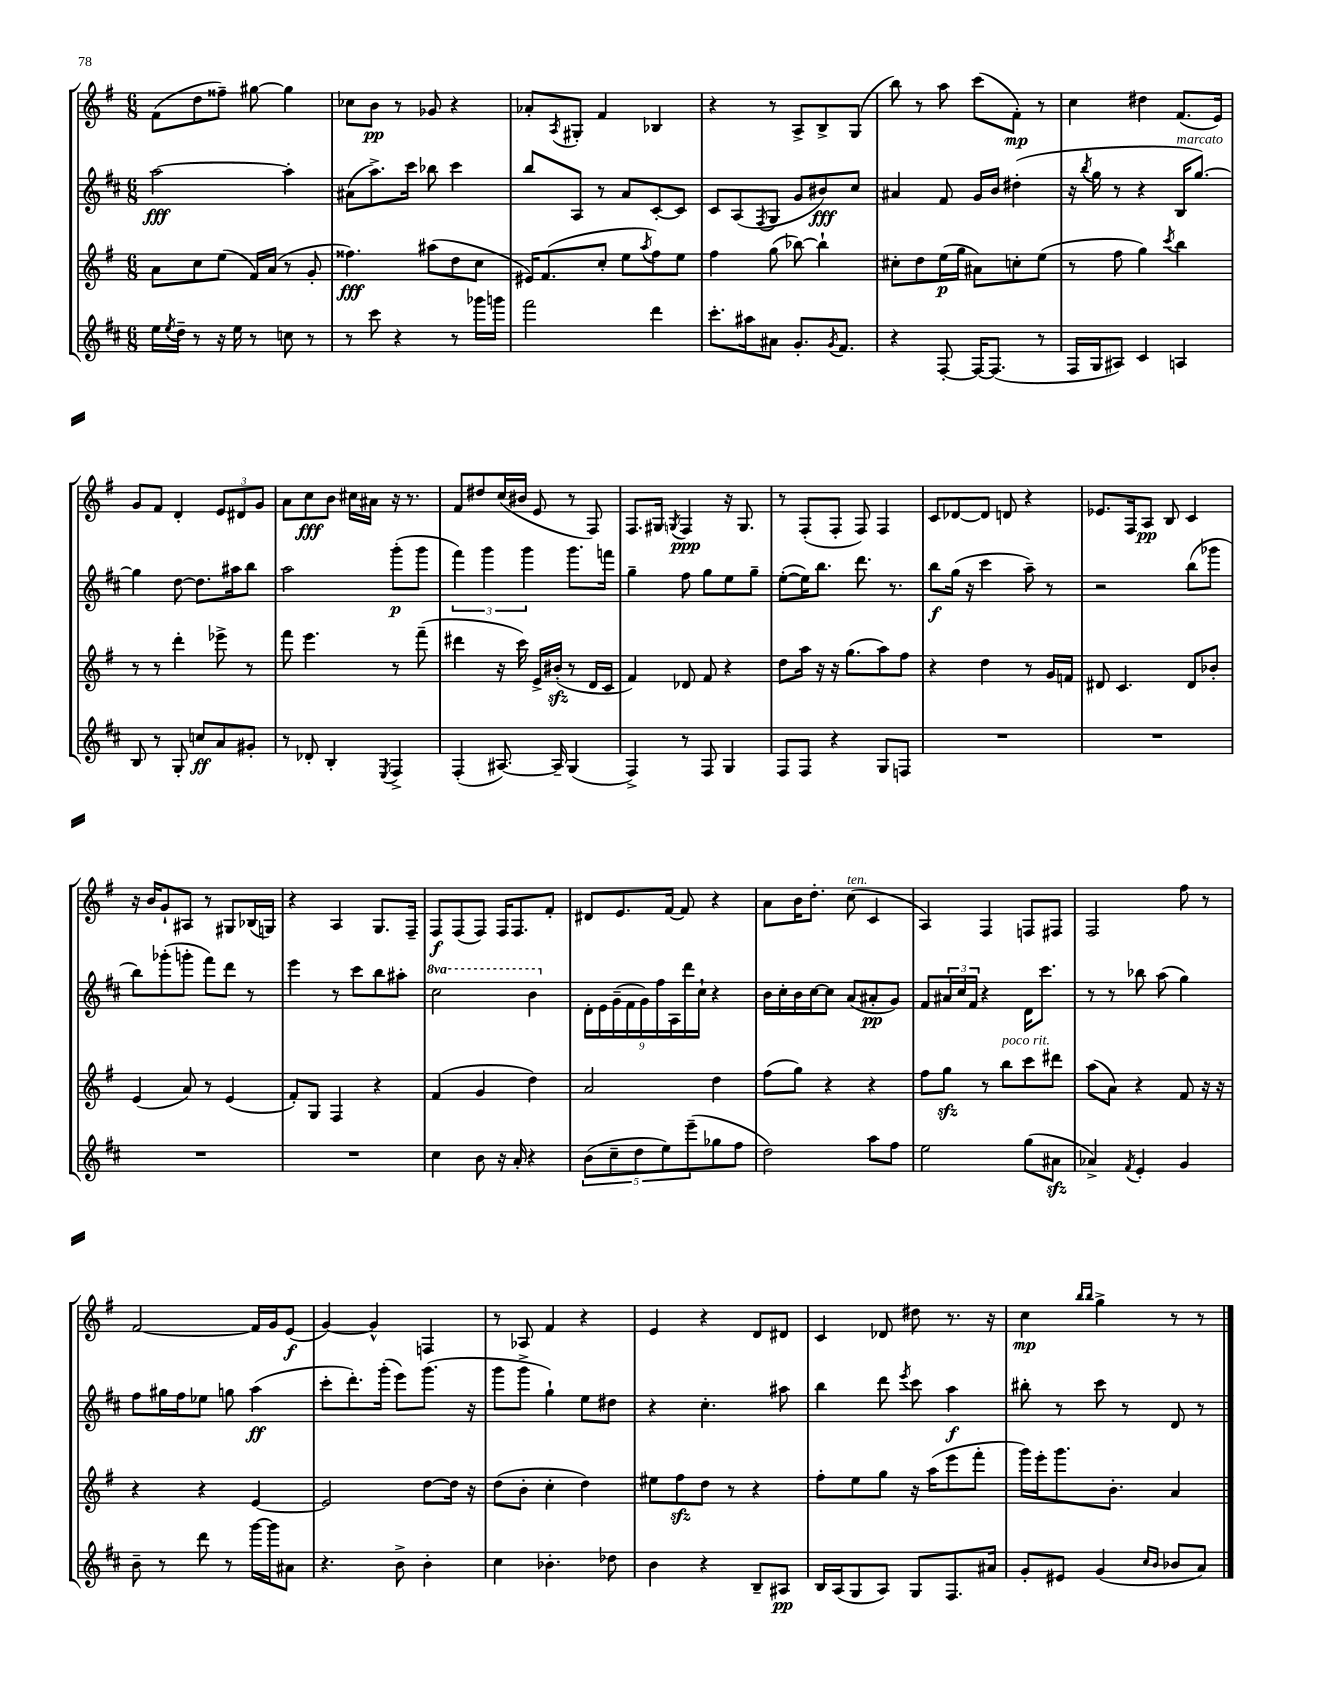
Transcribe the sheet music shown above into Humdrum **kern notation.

**kern	**dynam	**kern	**dynam	**kern	**dynam	**kern	**dynam
*part4	*part4	*part3	*part3	*part2	*part2	*part1	*part1
*staff4	*staff4	*staff3	*staff3	*staff2	*staff2	*staff1	*staff1
*clefG2	*	*clefG2	*	*clefG2	*	*clefG2	*
*k[f#c#]	*	*k[f#]	*	*k[f#c#]	*	*k[f#]	*
*M6/8	*	*M6/8	*	*M6/8	*	*M6/8	*
=31	=31	=31	=31	=31	=31	=31	=31
16ee\LL	.	8a\L	.	[2aa\	fff	(8f#\L	.
8qee/	.	.	.	.	.	.	.
16dd~\JJ	.	.	.	.	.	.	.
8r	.	8cc\	.	.	.	8dd\	.
16r	.	(8ee\J	.	.	.	8ff##X~\J)	.
16ee\	.	.	.	.	.	.	.
8r	.	16f#/LL)	.	.	.	[8gg#X\	.
.	.	(16a/JJ	.	.	.	.	.
8ccn\	.	8r	.	4aa'\]	.	4gg#\]	.
8r	.	8g'/	.	.	.	.	.
=32	=32	=32	=32	=32	=32	=32	=32
8r	.	4.ff##X\)	fff	(8a#X\L	.	8cc-X\L	.
8ccc#\	.	.	.	8.aa^\)	.	8b\J	pp
4r	.	.	.	.	.	8r	.
.	.	.	.	16ccc#\Jk	.	.	.
.	.	(8aa#X\L	.	8bb-X\	.	8g-X/	.
8r	.	8dd\	.	4ccc#\	.	4r	.
16ggg-X\LL	.	8cc\J	.	.	.	.	.
16gggn\JJ	.	.	.	.	.	.	.
=33	=33	=33	=33	=33	=33	=33	=33
2fff#\	.	16e#X/KL)	.	8bb/L	.	8a-X'/L	.
.	.	(8.f#/	.	.	.	.	.
.	.	.	.	.	.	8qA/	.
.	.	.	.	8A/J	.	8G#X'/J	.
.	.	8cc'/J	.	8r	.	4f#/	.
.	.	8ee\L	.	8a/L	.	.	.
.	.	8qaa/	.	.	.	.	.
4ddd\	.	8ff#\)	.	[8c#'/	.	4B-X/	.
.	.	8ee\J	.	8c#/J]	.	.	.
=34	=34	=34	=34	=34	=34	=34	=34
8.ccc#'\L	.	4ff#\	.	8c#/L	.	4r	.
.	.	.	.	(8A/	.	.	.
16aa#X\k	.	.	.	.	.	.	.
.	.	.	.	8qF#/	.	.	.
8a#X\J	.	(8gg\	.	8G/J	.	8r	.
8.g'/L	.	[8bb-X\)	.	8g/L	.	8A^/L	.
.	.	4bb-`\]	.	8b#X/)	fff	8B^/	.
8qg/	.	.	.	.	.	.	.
8.f#/J	.	.	.	.	.	.	.
.	.	.	.	8cc#/J	.	(8G/J	.
=35	=35	=35	=35	=35	=35	=35	=35
4r	.	8cc#X'\L	.	4a#X/	.	8bb\)	.
.	.	8dd\	.	.	.	8r	.
[8F#'/	.	(16ee\L	p	8f#/	.	8aa\	.
.	.	16gg\JJ	.	.	.	.	.
16F#/KL_	.	8a#X\L)	.	16g/LL	.	(8ccc\L	.
(8.F#/J]	.	.	.	16b/JJ	.	.	.
.	.	8ccn'\	.	(4dd#X'\	.	8f#'\J)	mp
8r	.	(8ee\J	.	.	.	8r	.
=36	=36	=36	=36	=36	=36	=36	=36
16F#/LL	.	8r	.	16r	.	4cc\	.
.	.	.	.	8qbb/	.	.	.
16G/J	.	.	.	16gg\	.	.	.
8A#X/J)	.	8ff#\	.	8r	.	.	.
4c#/	.	4gg\)	.	4r	.	4dd#X\	.
.	.	8qccc/	.	.	.	.	.
!	!	!	!	!LO:TX:a:i:t=marcato	!	!	!
4An/	.	4bb\	.	16B/KL	.	(8.f#/L	.
.	.	.	.	[8.gg/J)	.	.	.
.	.	.	.	.	.	16e/Jk)	.
!!LO:LB:g=z
=37	=37	=37	=37	=37	=37	=37	=37
8B/	.	8r	.	4gg\]	.	8g/L	.
8r	.	8r	.	.	.	8f#/J	.
8G'/	.	4ddd'\	.	[8dd\	.	4d'/	.
8ccn/L	ff	.	.	8.dd\L]	.	.	.
8a/	.	8eee-X^\	.	.	.	12e/L	.
.	.	.	.	16aa#X\k	.	.	.
.	.	.	.	.	.	12d#X/	.
8g#X'/J	.	8r	.	8bb\J	.	.	.
.	.	.	.	.	.	12g/J	.
=38	=38	=38	=38	=38	=38	=38	=38
8r	.	8fff#\	.	2aa\	.	8a\L	.
8d-X'/	.	4.eee\	.	.	.	8cc\	fff
4B'/	.	.	.	.	.	8b\J	.
.	.	.	.	.	.	16cc#X\LL	.
.	.	.	.	.	.	16a#X\JJ	.
8qE/	.	.	.	.	.	.	.
4F#^/	.	8r	.	(8ggg'\L	p	16r	.
.	.	.	.	.	.	8.r	.
.	.	(8fff#~\	.	8ggg\J	.	.	.
=39	=39	=39	=39	=39	=39	=39	=39
(4F#'/	.	4ddd#X\	.	6fff#\)	.	8f#/L	.
.	.	.	.	.	.	8dd#X/	.
.	.	.	.	6ggg\	.	.	.
[8.A#X/)	.	16r	.	.	.	(16cc/L	.
.	.	16ccc\)	.	.	.	16b#X/JJ	.
.	.	.	.	6ggg\	.	.	.
.	.	16e^/LL	.	.	.	8e/	.
16A#~/]	.	(16b#Xzz'/JJ	.	.	.	.	.
(4G/	.	8r	.	8.ggg\L	.	8r	.
.	.	16d/LL	.	.	.	8F#/)	.
.	.	16c/JJ	.	16fffn\Jk	.	.	.
=40	=40	=40	=40	=40	=40	=40	=40
4F#^/)	.	4f#/)	.	4gg~\	.	8.F#/L	.
.	.	.	.	.	.	16G#X/Jk	.
.	.	.	.	.	.	8qGn/	.
8r	.	8d-X/	.	8ff#\	.	4F#/	ppp
8F#/	.	8f#/	.	8gg\L	.	.	.
4G/	.	4r	.	8ee\	.	16r	.
.	.	.	.	.	.	8.G/	.
.	.	.	.	8gg~\J	.	.	.
=41	=41	=41	=41	=41	=41	=41	=41
8F#/L	.	8dd\L	.	([8ee'\L	.	8r	.
8F#/J	.	16aa\Jk	.	16ee\K])	.	(8F#'/L	.
.	.	16r	.	8.bb\J	.	.	.
4r	.	16r	.	.	.	8F#'/J	.
.	.	(8.gg\L	.	.	.	.	.
.	.	.	.	8.ddd\	.	8F#/)	.
8G/L	.	8aa\)	.	.	.	4F#/	.
.	.	.	.	8.r	.	.	.
8Fn/J	.	8ff#\J	.	.	.	.	.
=42	=42	=42	=42	=42	=42	=42	=42
2.r	.	4r	.	8bb\L	f	8c/L	.
.	.	.	.	(16gg\Jk	.	[8d-X/	.
.	.	.	.	16r	.	.	.
.	.	4dd\	.	4ccc#\	.	8d-/J]	.
.	.	.	.	.	.	8dn/	.
.	.	8r	.	8aa~\)	.	4r	.
.	.	16g/LL	.	8r	.	.	.
.	.	16fn/JJ	.	.	.	.	.
=43	=43	=43	=43	=43	=43	=43	=43
2.r	.	8d#X/	.	2r	.	8.e-X/L	.
.	.	4.c/	.	.	.	.	.
.	.	.	.	.	.	16F#/k	.
.	.	.	.	.	.	8A/J	pp
.	.	.	.	.	.	8B/	.
.	.	8d#/L	.	(8bb\L	.	4c/	.
.	.	8b-X'/J	.	8ggg-X\J	.	.	.
!!LO:LB:g=z
=44	=44	=44	=44	=44	=44	=44	=44
2.r	.	(4e/	.	8bb\L)	.	16r	.
.	.	.	.	.	.	16b/KL	.
.	.	.	.	(8ggg-X'\	.	8g`/	.
.	.	8a/)	.	8gggn'\J	.	8A#X/J	.
.	.	8r	.	8fff#\L)	.	8r	.
.	.	(4e/	.	8ddd\J	.	8G#X/L	.
.	.	.	.	8r	.	(16B-X/L	.
.	.	.	.	.	.	16Gn/JJ)	.
=45	=45	=45	=45	=45	=45	=45	=45
2.r	.	8f#'/L)	.	4eee\	.	4r	.
.	.	8G/J	.	.	.	.	.
.	.	4F#/	.	8r	.	4A/	.
.	.	.	.	8ccc#\L	.	.	.
.	.	4r	.	8bb\	.	8.G/L	.
.	.	.	.	8aa#X'\J	.	.	.
.	.	.	.	.	.	16F#~/Jk	.
=46	=46	=46	=46	=46	=46	=46	=46
*	*	*	*	*8va	*	*	*
4cc#\	.	(4f#/	.	2ccc#\	.	8F#/L	f
.	.	.	.	.	.	(8F#/	.
8b\	.	4g/	.	.	.	8F#/J)	.
16r	.	.	.	.	.	16F#/KL	.
16a'/	.	.	.	.	.	8.F#/	.
4r	.	4dd\)	.	4bb\	.	.	.
.	.	.	.	.	.	8f#'/J	.
=47	=47	=47	=47	=47	=47	=47	=47
*	*	*	*	*X8va	*	*	*
(10b\L	.	2a/	.	18d'\LL	.	8d#X/L	.
.	.	.	.	18e\	.	.	.
10cc#~\	.	.	.	.	.	.	.
.	.	.	.	(18g~\	.	.	.
.	.	.	.	.	.	8.e/	.
.	.	.	.	18f#\	.	.	.
10dd\	.	.	.	.	.	.	.
.	.	.	.	18g\)	.	.	.
.	.	.	.	18ff#\	.	.	.
10ee\)	.	.	.	.	.	.	.
.	.	.	.	.	.	[16f#/Jk	.
.	.	.	.	18A\	.	.	.
.	.	.	.	.	.	8f#/]	.
.	.	.	.	18ddd\	.	.	.
(10eee~\	.	.	.	.	.	.	.
.	.	.	.	18cc#`\JJ	.	.	.
8gg-X\	.	4dd\	.	4r	.	4r	.
8ff#\J	.	.	.	.	.	.	.
=48	=48	=48	=48	=48	=48	=48	=48
2dd\)	.	(8ff#\L	.	16b\LL	.	8a\L	.
.	.	.	.	16cc#'\	.	.	.
.	.	8gg\J)	.	16b\	.	16b\K	.
.	.	.	.	[16cc#\J	.	8.dd'\J	.
.	.	4r	.	8cc#\J]	.	.	.
!	!	!	!	!	!	!LO:TX:a:i:t=ten.	!
.	.	.	.	(8a/L	.	(8cc\	.
8aa\L	.	4r	.	8a#X'/	pp	4c/	.
8ff#\J	.	.	.	8g/J)	.	.	.
=49	=49	=49	=49	=49	=49	=49	=49
2ee\	.	8ff#\L	.	8f#/L	.	4A/)	.
.	.	8ggzz\J	.	24a#X/L	.	.	.
.	.	.	.	24cc#/	.	.	.
.	.	.	.	24f#/JJ	.	.	.
.	.	8r	.	4r	.	4F#/	.
!	!	!LO:TX:a:i:t=poco rit.	!	!	!	!	!
.	.	8bb\L	.	.	.	.	.
(8gg\L	.	8ccc\	.	16d\KL	.	8Fn/L	.
.	.	.	.	8.ccc#\J	.	.	.
8a#Xzz\J	.	8ddd#X\J	.	.	.	8F#X/J	.
=50	=50	=50	=50	=50	=50	=50	=50
4a-X^/)	.	(8aa\L	.	8r	.	2F#/	.
.	.	8a\J)	.	8r	.	.	.
8qf#/	.	.	.	.	.	.	.
4e'/	.	4r	.	8bb-X\	.	.	.
.	.	.	.	(8aa\	.	.	.
4g/	.	8f#/	.	4gg\)	.	8ff#\	.
.	.	16r	.	.	.	8r	.
.	.	16r	.	.	.	.	.
!!LO:LB:g=z
=51	=51	=51	=51	=51	=51	=51	=51
8b~\	.	4r	.	8ff#\L	.	[2f#/	.
8r	.	.	.	16gg#X\L	.	.	.
.	.	.	.	16ff#\J	.	.	.
8ddd\	.	4r	.	8ee-X\J	.	.	.
8r	.	.	.	8ggn\	.	.	.
[16ggg\LL	.	[4e/	.	(4aa\	ff	16f#/LL]	.
16ggg\J]	.	.	.	.	.	16g/J	.
8a#X\J	.	.	.	.	.	(8e/J	f
=52	=52	=52	=52	=52	=52	=52	=52
4.r	.	2e/]	.	8ccc#'\L	.	[4g/)	.
.	.	.	.	8.ddd'\)	.	.	.
.	.	.	.	.	.	4g^^/]	.
.	.	.	.	(16ggg'\Jk	.	.	.
8b^\	.	.	.	8eee\L)	.	.	.
4b'\	.	[8dd\L	.	(8.ggg\J	.	4Fn/	.
.	.	16dd\Jk]	.	.	.	.	.
.	.	16r	.	16r	.	.	.
=53	=53	=53	=53	=53	=53	=53	=53
4cc#\	.	(8dd\L	.	8ggg\L	.	8r	.
.	.	8b'\J	.	8ggg^\J	.	8A-X/	.
4.b-X'\	.	4cc'\	.	4gg`\)	.	4f#/	.
.	.	4dd\)	.	8ee\L	.	4r	.
8dd-X\	.	.	.	8dd#X\J	.	.	.
=54	=54	=54	=54	=54	=54	=54	=54
4b\	.	8ee#X\L	.	4r	.	4e/	.
.	.	8ff#zz\	.	.	.	.	.
4r	.	8dd\J	.	4.cc#'\	.	4r	.
.	.	8r	.	.	.	.	.
8B~/L	.	4r	.	.	.	8d/L	.
8A#X/J	pp	.	.	8aa#X\	.	8d#X/J	.
=55	=55	=55	=55	=55	=55	=55	=55
16B/LL	.	8ff#'\L	.	4bb\	.	4c/	.
(16A/J	.	.	.	.	.	.	.
8G/	.	8ee\	.	.	.	.	.
8A/J)	.	8gg\J	.	8ddd\	.	8d-X/	.
.	.	.	.	8qeee/	.	.	.
8G/L	.	16r	.	8ccc#\	.	8dd#X\	.
.	.	(16aa\KL	.	.	.	.	.
8.F#/	.	8eee\	.	4aa\	f	8.r	.
.	.	8fff#'\J	.	.	.	.	.
16a#X/Jk	.	.	.	.	.	16r	.
=56	=56	=56	=56	=56	=56	=56	=56
8g'/L	.	16ggg\LL)	.	8bb#X'\	.	4cc\	mp
.	.	16eee'\J	.	.	.	.	.
8e#X/J	.	8.ggg\	.	8r	.	.	.
.	.	.	.	.	.	16qqbb/LL	.
.	.	.	.	.	.	16qqbb/JJ	.
(4g/	.	.	.	8ccc#\	.	4gg^\	.
.	.	8.b'\J	.	.	.	.	.
.	.	.	.	8r	.	.	.
16qqcc#/LL	.	.	.	.	.	.	.
16qqb/JJ	.	.	.	.	.	.	.
8b-X/L	.	4a/	.	8d/	.	8r	.
8a/J)	.	.	.	8r	.	8r	.
==	==	==	==	==	==	==	==
*-	*-	*-	*-	*-	*-	*-	*-
